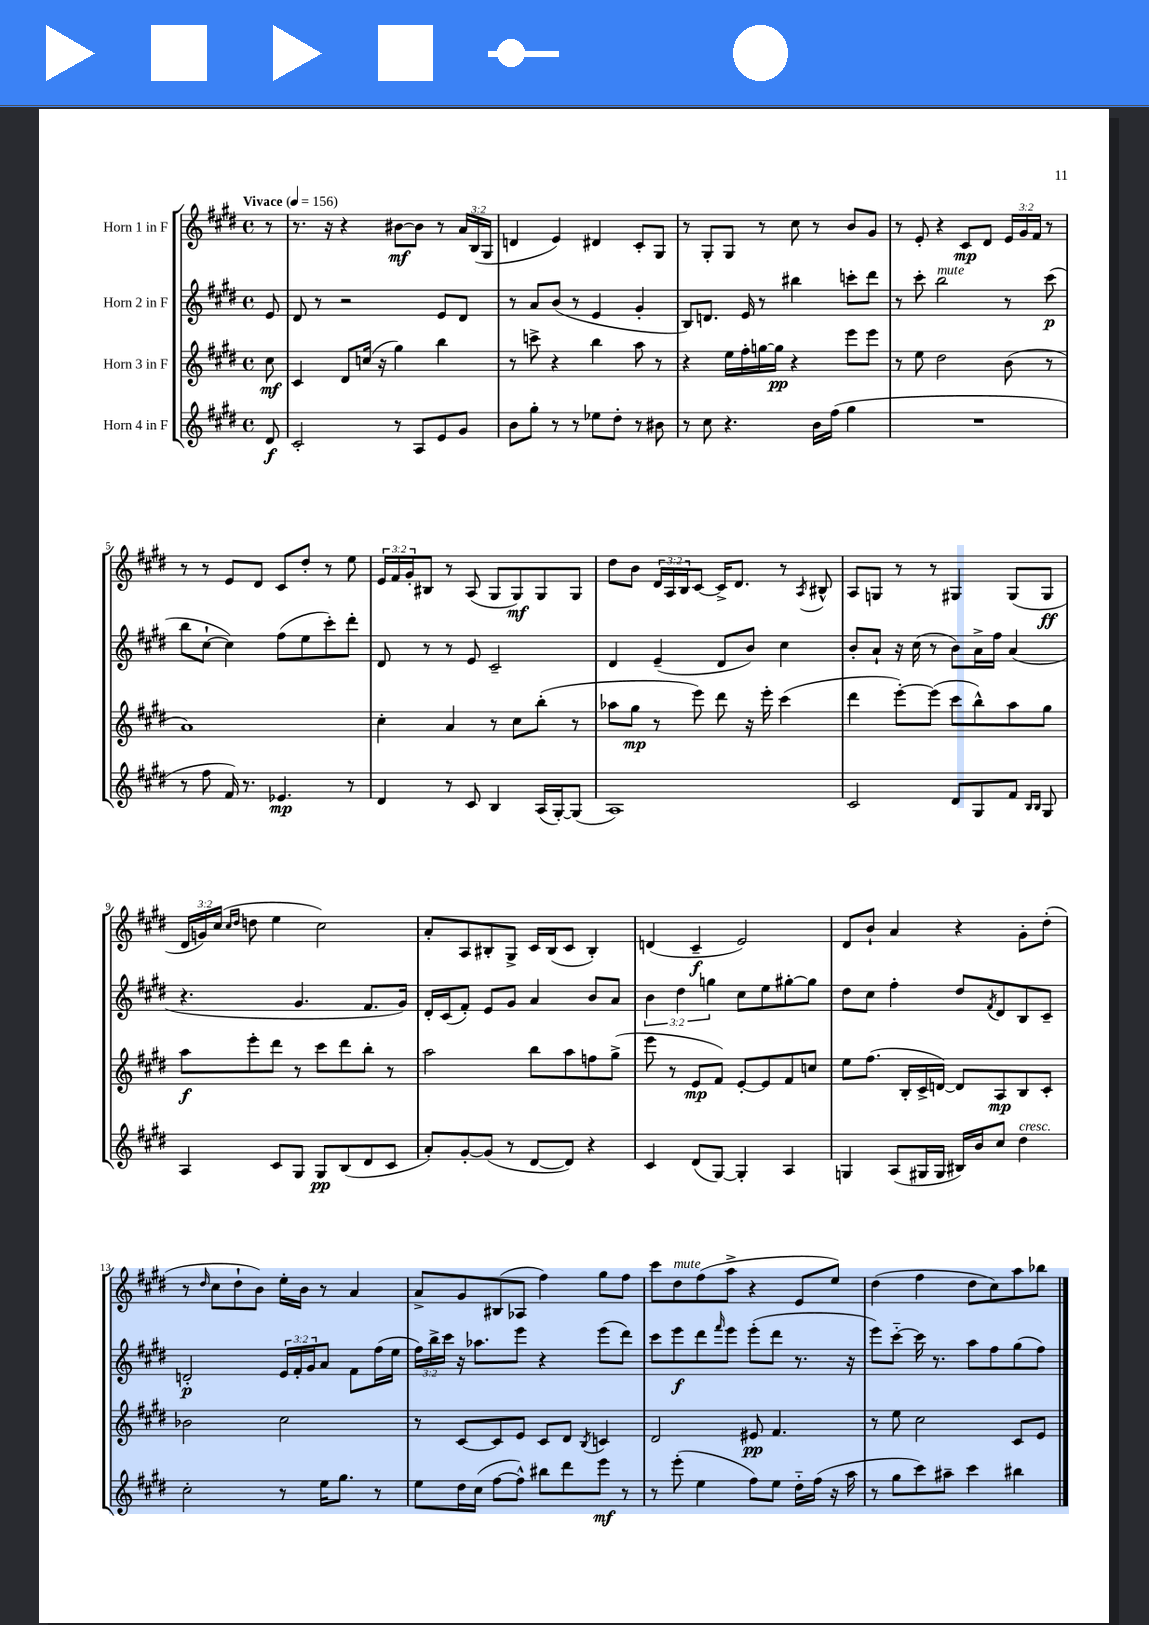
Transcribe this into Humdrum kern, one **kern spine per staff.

**kern	**dynam	**kern	**dynam	**kern	**dynam	**kern	**dynam
*part4	*part4	*part3	*part3	*part2	*part2	*part1	*part1
*staff4	*staff4	*staff3	*staff3	*staff2	*staff2	*staff1	*staff1
*I"Horn 4 in F	*	*I"Horn 3 in F	*	*I"Horn 2 in F	*	*I"Horn 1 in F	*
*clefG2	*	*clefG2	*	*clefG2	*	*clefG2	*
*k[f#c#g#d#]	*	*k[f#c#g#d#]	*	*k[f#c#g#d#]	*	*k[f#c#g#d#]	*
*M4/4	*	*M4/4	*	*M4/4	*	*M4/4	*
*met(c)	*	*met(c)	*	*met(c)	*	*met(c)	*
*MM156	*	*MM156	*	*MM156	*	*MM156	*
=	=	=	=	=	=	=	=
!	!	!	!	!	!	!LO:TX:a:B:t=Vivace	!
8d#/	f	8cc#\	mf	8e/	.	8r	.
=1	=1	=1	=1	=1	=1	=1	=1
2c#'/	.	4c#/	.	8d#/	.	8.r	.
.	.	.	.	8r	.	.	.
.	.	.	.	.	.	16r	.
.	.	8d#/L	.	2r	.	4r	.
.	.	(16ccn/Jk	.	.	.	.	.
.	.	16r	.	.	.	.	.
8r	.	4gg#\)	.	.	.	[8b#X\L	mf
8A/L	.	.	.	.	.	8b#\J]	.
8e/	.	4bb\	.	8e/L	.	8r	.
8g#/J	.	.	.	8d#/J	.	24a/LL	.
.	.	.	.	.	.	(24B/	.
.	.	.	.	.	.	24G#/JJ	.
=2	=2	=2	=2	=2	=2	=2	=2
8b\L	.	8r	.	8r	.	4dn/	.
8gg#'\J	.	8cccn^\	.	8a/L	.	.	.
8r	.	4r	.	(8b/J	.	4e/)	.
8r	.	.	.	8r	.	.	.
8ee-X\L	.	4bb\	.	4e/	.	4d#X/	.
8dd#'\J	.	.	.	.	.	.	.
8r	.	8aa\	.	4g#'/	.	8c#'/L	.
8b#X\	.	8r	.	.	.	8G#/J	.
=3	=3	=3	=3	=3	=3	=3	=3
8r	.	4r	.	8B/L)	.	8r	.
8cc#\	.	.	.	8.dn/J	.	8G#'/L	.
4.r	.	16ee\LL	.	.	.	8G#/J	.
.	.	16ff#'\	.	16e/	.	.	.
.	.	[16ggn\	.	8r	.	8r	.
.	.	16gg\JJ]	pp	.	.	.	.
.	.	4r	.	4bb#X\	.	8cc#\	.
16b\LL	.	.	.	.	.	8r	.
(16ff#\JJ	.	.	.	.	.	.	.
4gg#\	.	8eee\L	.	8cccn'\L	.	8b/L	.
.	.	8eee\J	.	8ddd#\J	.	8g#/J	.
=4	=4	=4	=4	=4	=4	=4	=4
1r	.	8r	.	8r	.	8r	.
.	.	8ee\	.	8ccc#'\	.	8e'/	.
!	!	!	!	!LO:TX:a:i:t=mute	!	!	!
.	.	2dd#\	.	2bb\	.	4r	.
.	.	.	.	.	.	8c#/L	mp
.	.	.	.	.	.	8d#/J	.
.	.	(8b\	.	8r	.	24e/LL	.
.	.	.	.	.	.	24g#/	.
.	.	.	.	.	.	24f#/JJ	.
.	.	8r	.	(8ccc#\	p	8r	.
!!LO:LB:g=z
=5	=5	=5	=5	=5	=5	=5	=5
8r	.	1a)	.	8bb\L	.	8r	.
8ff#\	.	.	.	[8cc#`\J	.	8r	.
16f#/)	.	.	.	4cc#\])	.	8e/L	.
8.r	.	.	.	.	.	.	.
.	.	.	.	.	.	8d#/J	.
4.e-X/	mp	.	.	(8ff#\L	.	8c#/L	.
.	.	.	.	8ee\	.	8dd#'/J	.
.	.	.	.	8ccc#'\)	.	8r	.
8r	.	.	.	8ddd#'\J	.	8ee\	.
=6	=6	=6	=6	=6	=6	=6	=6
4d#/	.	4cc#'\	.	8d#/	.	24e/LL	.
.	.	.	.	.	.	24f#/	.
.	.	.	.	.	.	24g#'/J	.
.	.	.	.	8r	.	8B#X/J	.
8r	.	4a/	.	8r	.	8r	.
8c#/	.	.	.	8e/	.	(8A/	.
4B/	.	8r	.	2c#~/	.	8G#/L	.
.	.	8cc#\L	.	.	.	8G#/)	mf
(16A/LL	.	(8bb'\J	.	.	.	8G#/	.
[16G#'/J)	.	.	.	.	.	.	.
(8G#/J]	.	8r	.	.	.	8G#/J	.
=7	=7	=7	=7	=7	=7	=7	=7
1A)	.	8aa-X\L	.	4d#/	.	8dd#\L	.
.	.	8gg#\J	mp	.	.	8b\J	.
.	.	8r	.	(4e~/	.	24d#/LL	.
.	.	.	.	.	.	24A/	.
.	.	.	.	.	.	24B/J	.
.	.	8eee\)	.	.	.	[8c#/J	.
.	.	8ddd#\	.	8d#/L	.	16c#^/KL]	.
.	.	.	.	.	.	8.d#/J	.
.	.	16r	.	8b/J)	.	.	.
.	.	16eee'\	.	.	.	.	.
.	.	(4ccc#\	.	4cc#\	.	8r	.
.	.	.	.	.	.	8qA/	.
.	.	.	.	.	.	8B#X^^/	.
=8	=8	=8	=8	=8	=8	=8	=8
2c#/	.	4ddd#\	.	8b'/L	.	8A/L	.
.	.	.	.	8a`/J	.	8Gn/J	.
.	.	[8eee'\L)	.	16r	.	8r	.
.	.	.	.	(16cc#\	.	.	.
.	.	(8eee\J]	.	8r	.	8r	.
8d#/L	.	8ccc#\L	.	8b\L)	.	4G#X/	.
8G#/	.	8bb^^\)	.	16a^\L	.	.	.
.	.	.	.	16ff#\JJ	.	.	.
8f#/J	.	8aa\	.	(4a/	.	(8G#/L	.
16qqB/LL	.	.	.	.	.	.	.
16qqB/JJ	.	.	.	.	.	.	.
8G#/	.	8gg#\J	.	.	.	8G#/J	ff
!!LO:LB:g=z
=9	=9	=9	=9	=9	=9	=9	=9
4A/	.	8aa\L	f	4.r	.	24d#/LL	.
.	.	.	.	.	.	24gn/)	.
.	.	.	.	.	.	(24cc#/JJ	.
.	.	.	.	.	.	16qqcc#/LL	.
.	.	.	.	.	.	16qqdd#/JJ	.
.	.	8eee'\	.	.	.	8ddn\	.
8c#/L	.	8ddd#\J	.	.	.	4ee\	.
8G#/J	.	8r	.	4.g#/	.	.	.
8G#/L	pp	8ccc#\L	.	.	.	2cc#\)	.
(8B/	.	8ddd#\	.	.	.	.	.
8d#/	.	8bb'\J	.	8.f#/L	.	.	.
8c#/J	.	8r	.	.	.	.	.
.	.	.	.	16g#/Jk)	.	.	.
=10	=10	=10	=10	=10	=10	=10	=10
8a'/L)	.	2aa\	.	16d#'/LL	.	8a'/L	.
.	.	.	.	(16c#/J	.	.	.
[8g#'/	.	.	.	8f#'/J)	.	8A/	.
(8g#/J]	.	.	.	8e/L	.	8B#X'/	.
8r	.	.	.	8g#/J	.	8G#^/J	.
[8d#/L	.	8bb\L	.	4a/	.	16c#/LL	.
.	.	.	.	.	.	(16B#/J	.
8d#/J])	.	8aa\	.	.	.	8c#/J	.
4r	.	8ffn\	.	8b/L	.	4B#'/)	.
.	.	(8gg#^\J	.	8a/J	.	.	.
=11	=11	=11	=11	=11	=11	=11	=11
4c#/	.	8eee\	.	6b\	.	(4dn/	.
.	.	8r	.	.	.	.	.
.	.	.	.	6dd#\	.	.	.
(8d#/L	.	8e/L	mp	.	.	4c#~/	f
.	.	.	.	6ggn\	.	.	.
[8G#/J)	.	8f#/J)	.	.	.	.	.
4G#'/]	.	[8e'/L	.	8cc#\L	.	2e/)	.
.	.	8e/]	.	8ee\	.	.	.
4A/	.	8f#/	.	[8gg#X'\	.	.	.
.	.	8ccn/J	.	8gg#\J]	.	.	.
=12	=12	=12	=12	=12	=12	=12	=12
4Gn/	.	8ee\L	.	8dd#\L	.	8d#/L	.
.	.	(8.ff#\J	.	8cc#\J	.	8b`/J	.
(8A/L	.	.	.	4ff#'\	.	4a/	.
.	.	16B'/LL	.	.	.	.	.
16G#X/L	.	16c#^/	.	.	.	.	.
16G#/JJ	.	[16dn/JJ)	.	.	.	.	.
16B#X/LL)	.	8d/L]	.	8dd#/L	.	4r	.
16b/J	.	.	.	.	.	.	.
.	.	.	.	8qf#/	.	.	.
8cc#/J	.	8A/	mp	8d#/	.	.	.
!LO:TX:a:i:t=cresc.	!	!	!	!	!	!	!
4dd#\	.	8B/	.	8B/	.	8g#'\L	.
.	.	8c#'/J	.	8c#~/J	.	(8dd#'\J	.
!!LO:LB:g=z
=13	=13	=13	=13	=13	=13	=13	=13
2cc#'\	.	2b-X\	.	2dn'/	p	8r	.
.	.	.	.	.	.	16qqdd#/	.
.	.	.	.	.	.	8cc#\L	.
.	.	.	.	.	.	8dd#`\	.
.	.	.	.	.	.	8b\J)	.
8r	.	2cc#\	.	24e/LL	.	16ee'\LL	.
.	.	.	.	24f#'/	.	.	.
.	.	.	.	.	.	16b\JJ	.
.	.	.	.	24g#/J	.	.	.
16ee\KL	.	.	.	8a/J	.	8r	.
8.gg#\J	.	.	.	.	.	.	.
.	.	.	.	8f#\L	.	4a/	.
8r	.	.	.	(16ff#\L	.	.	.
.	.	.	.	16ee\JJ	.	.	.
=14	=14	=14	=14	=14	=14	=14	=14
8ee\L	.	8r	.	24ff#\LL)	.	8a^/L	.
.	.	.	.	24bb^\	.	.	.
.	.	.	.	24ccc#\JJ	.	.	.
16dd#\L	.	[8c#/L	.	16r	.	8g#/	.
(16cc#\JJ	.	.	.	8.aa-X\L	.	.	.
[8ff#\L	.	8c#/]	.	.	.	(8B#X/	.
8ff#^^\J])	.	8e/J	.	8eee\J	.	8A-X/J	.
8bb#X\L	.	8c#/L	.	4r	.	4ff#\)	.
8ddd#\	.	8d#/J	.	.	.	.	.
.	.	8qB/	.	.	.	.	.
8eee\J	mf	4cn/	.	(8eee\L	.	8gg#\L	.
8r	.	.	.	8ddd#\J)	.	8ff#\J	.
=15	=15	=15	=15	=15	=15	=15	=15
8r	.	2d#/	.	8ccc#\L	.	8ccc#\L	.
!	!	!	!	!	!	!LO:TX:a:i:t=mute	!
(8eee'\	.	.	.	8eee\	f	8dd#\	.
4ee\	.	.	.	8ddd#\	.	(8ff#\	.
.	.	.	.	16qqfff#/	.	.	.
.	.	.	.	8eee\J	.	8aa^\J	.
8ff#\L)	.	8e#X/	pp	(8eee'\L	.	4r	.
8ee\J	.	4.f#/	.	8ddd#\J	.	.	.
16dd#\LL	.	.	.	8.r	.	8e/L	.
(16ff#\JJ	.	.	.	.	.	.	.
16r	.	.	.	.	.	8ee/J)	.
16aa\	.	.	.	16r	.	.	.
=16	=16	=16	=16	=16	=16	=16	=16
8r	.	8r	.	8eee\L)	.	(4dd#\	.
8gg#\L	.	8ee\	.	[8ccc#\J	.	.	.
8ccc#\)	.	2cc#\	.	16ccc#\]	.	4ff#\	.
.	.	.	.	8.r	.	.	.
8aa#X~\J	.	.	.	.	.	.	.
4ccc#\	.	.	.	8aa\L	.	8dd#\L	.
.	.	.	.	8ff#\	.	8cc#\)	.
4bb#X\	.	8c#/L	.	(8gg#\	.	8aa\	.
.	.	8e/J	.	8ff#\J)	.	8bb-X\J	.
==	==	==	==	==	==	==	==
*-	*-	*-	*-	*-	*-	*-	*-
